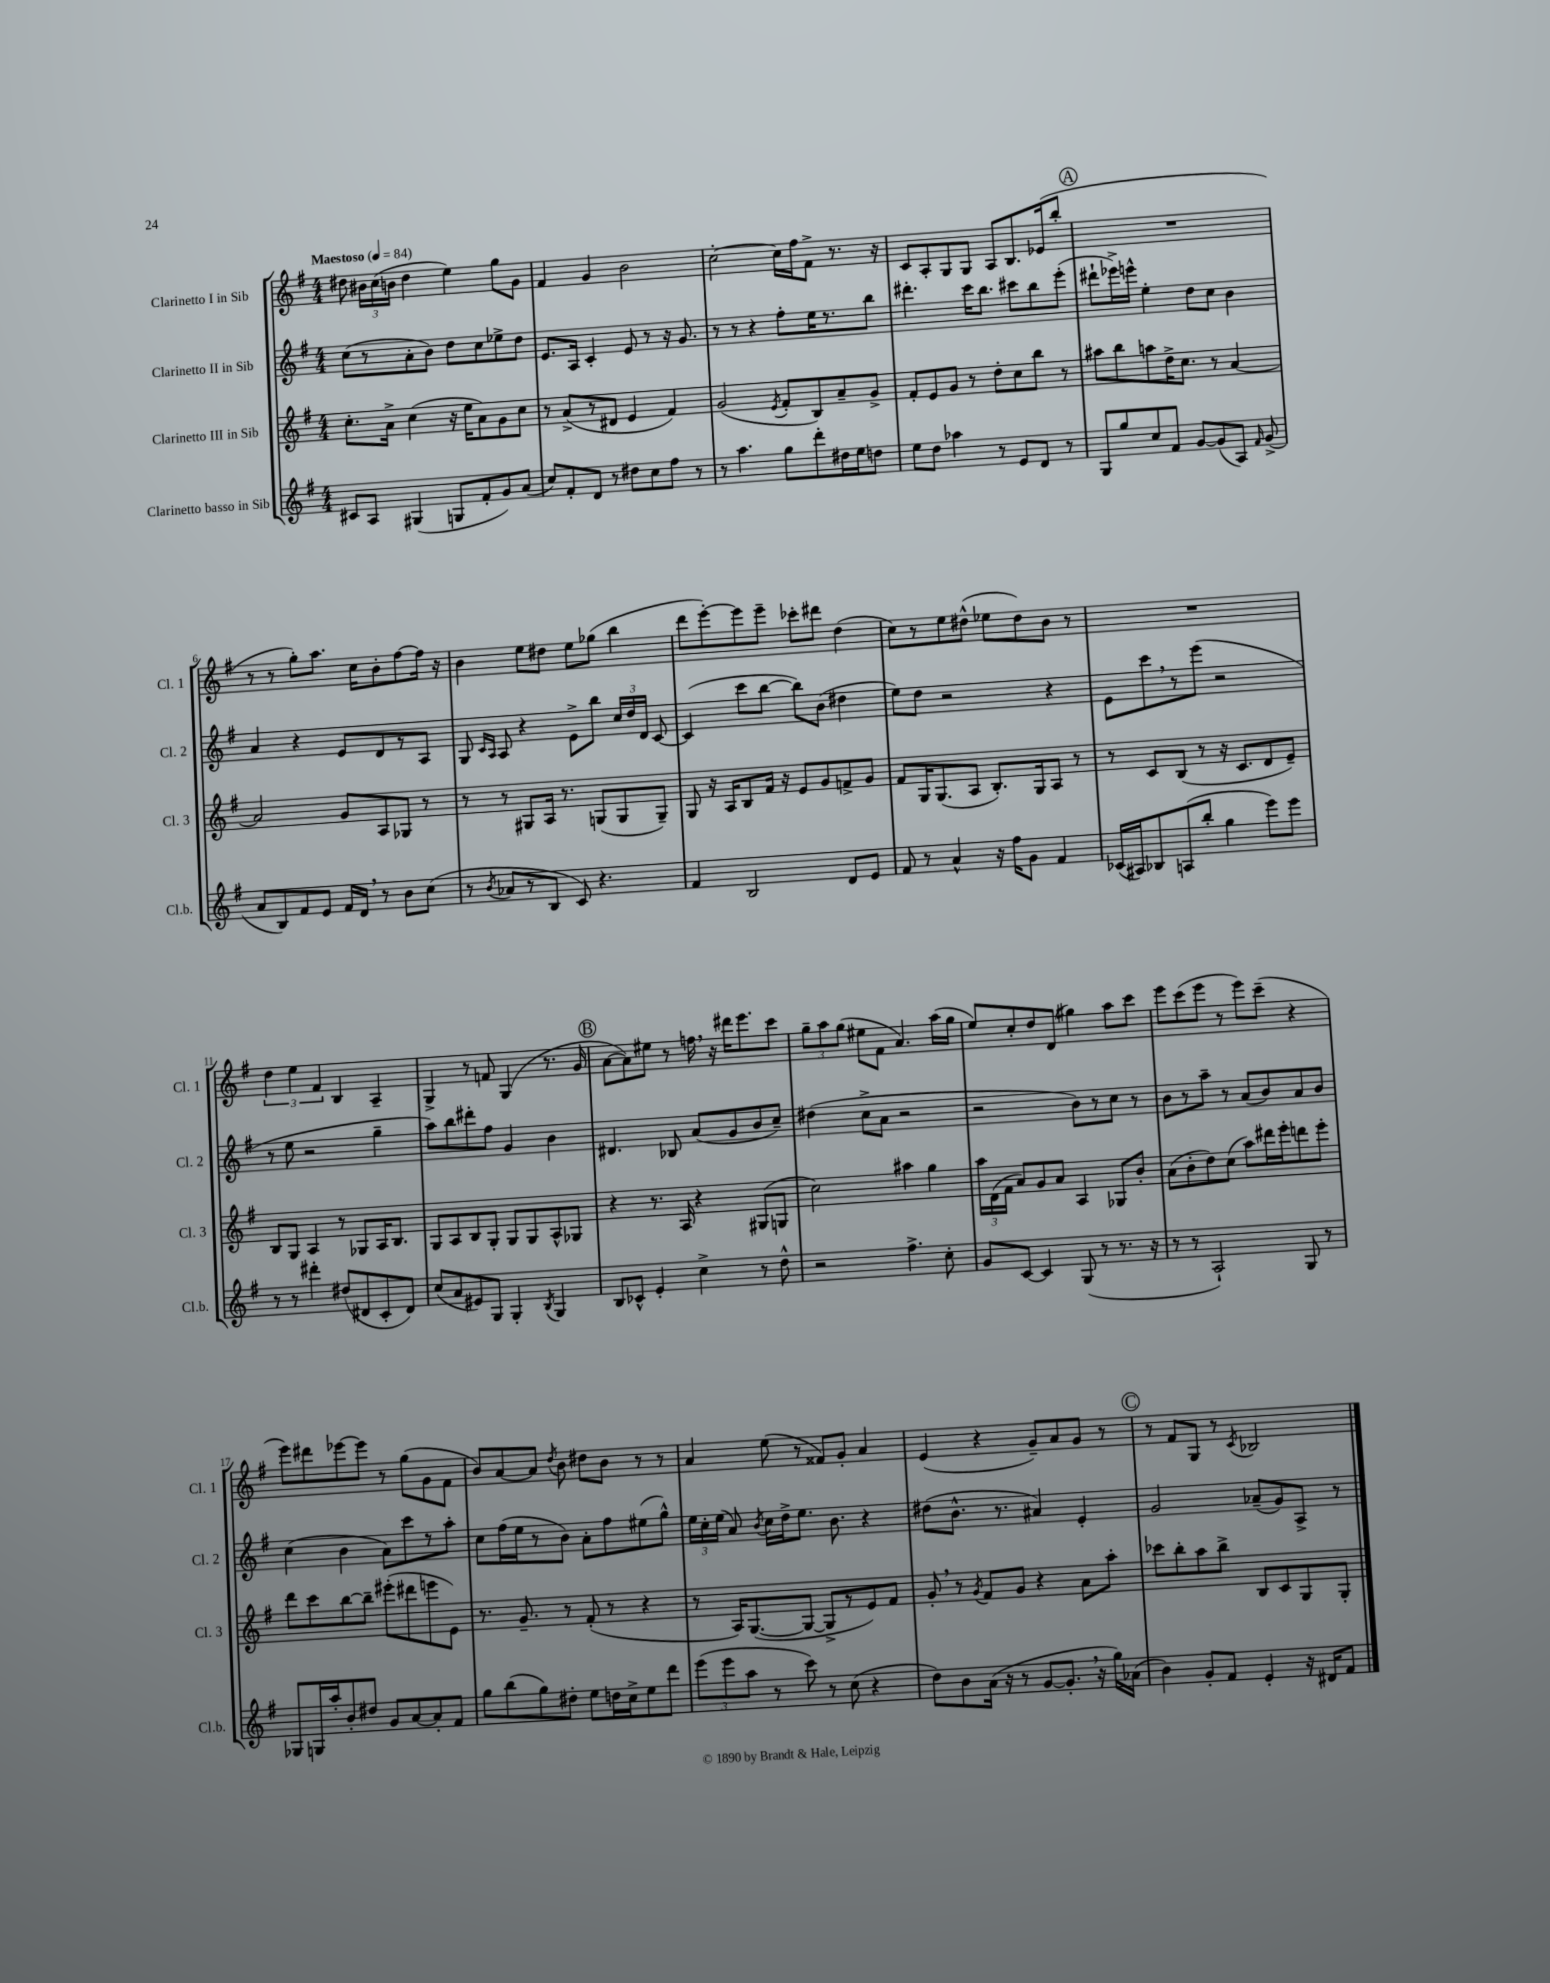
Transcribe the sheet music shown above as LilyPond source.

<<
\new StaffGroup <<
\new Staff = "s0" \with { instrumentName = "Clarinetto I in Sib" shortInstrumentName = "Cl. 1" } {
    \clef treble \key g \major \numericTimeSignature \time 4/4 \tempo "Maestoso" 4 = 84
    \autoBeamOff dis''8 \tuplet 3/2 { bis'16[ c''16( b'16] } dis''4 e''4) g''8[ g'8] |
    fis'4 g'4 b'2 |
    c''2~-. c''16[ fis''16 fis'8]-> r8. r16 |
    c'8[ a8-. g8 g8] a8[ b8. ees'16( b''8]-. |
    \mark \markup { \circle "A" } R1 |
    r8 r8 g''8[-.) a''8.] c''16[ b'8-. fis''8~ fis''16] r16 |
    b'4 e''8[ dis''8] e''8[ ges''8]( b''4 |
    d'''8[ e'''8~-.) e'''8 e'''8]-- ces'''8[-. dis'''8] d''4( |
    c''8[) r8 e''8 dis''8]-^( ees''8[ dis''8) b'8] r8 |
    R1 |
    \tuplet 3/2 { d''4 e''4 fis'4 } b4 a4-- |
    g4-> r8 f'8 g4( r8. g'16 |
    \mark \markup { \circle "B" } a'8[~ a'8) eis''8] r8 f''16 \breathe r16 dis'''16[ e'''8. c'''8] |
    \tuplet 3/2 { g''8[-- a''8 g''8]( } eis''8[ fis'8] a'4.) a''16[( g''16] |
    e''8[) c''8-. d''8 d'8]( gis''4) a''8[ c'''8] |
    e'''8[ c'''8( e'''8] r8 e'''8[) c'''8]--( r4 |
    e'''8[) dis'''8 ees'''8~ ees'''8] r8 g''8[( g'8 fis'8] |
    b'8[) a'8~ a'8] \acciaccatura { d''8 } b'8 dis''8[ b'8] r8 r8 |
    a'4 e''8( r8 fisis'8[) g'8]-. a'4 |
    e'4( r4 g'8[--) a'8 g'8] r8 |
    \mark \markup { \circle "C" } r8 fis'8[ g8] r8 \acciaccatura { c'8 } bes2 \bar "|." |
}
\new Staff = "s1" \with { instrumentName = "Clarinetto II in Sib" shortInstrumentName = "Cl. 2" } {
    \clef treble \key g \major \numericTimeSignature \time 4/4
    \autoBeamOff c''8[( r8 a'8-. b'8]) d''8[ c''8 ees''8-> d''8] |
    e'8.[ a16] c'4-. e'8 r8 r16 g'8. |
    r8 r8 r4 fis''8[-. e''16 r8. b''8] |
    dis'''4.-. c'''16[ b''8.] cis'''8[ b''8 e'''8]-.( |
    \mark \markup { \circle "A" } dis'''8[-! ees'''16->) e'''16]-^ e''4-. d''8[ c''8] b'4 |
    a'4 r4 e'8[ d'8 r8 a8] |
    g8 \grace { c'16[ a16] } a8 r4 e'8[-> b''8] \tuplet 3/2 { c''16[ d''16 d'16] } c'8~ |
    c'4( c'''8[ b''8]~ b''8[) b'8]( dis''4 |
    e''8[) d''8] r2 r4 |
    e'8[ c'''8 \breathe r8 e'''8]( r2 |
    r8 e''8 r2 g''4-- |
    a''8[) b''8 dis'''8-. fis''8] g'4 b'4 |
    \mark \markup { \circle "B" } dis'4. bes8 a'8[( g'8 b'8 c''8]--) |
    dis''4( c''8[-> a'8] r2 |
    r2 b'8[) r8 c''8] r8 |
    b'8[ r8 a''8]-- r8 a'8[( b'8) a'8 b'8] |
    c''4( b'4 a'8[) c'''8 r8 a''8]-. |
    c''8[ fis''16( e''16 r8 b'8]) a'8[-. fis''8 eis''8( g''8]-^) |
    \tuplet 3/2 { e''16[ c''16-. e''16]( } a'8) \acciaccatura { b'8 } c''16[ d''16-> e''8.] b'8. r4 |
    dis''8[( b'8.]-^ r8. ais'4) e'4-. |
    \mark \markup { \circle "C" } g'2 aes'8[--( g'8) a8]-> r8 \bar "|." |
}
\new Staff = "s2" \with { instrumentName = "Clarinetto III in Sib" shortInstrumentName = "Cl. 3" } {
    \clef treble \key g \major \numericTimeSignature \time 4/4
    \autoBeamOff c''8.[-. a'16]-> c''4( r16 e''16[ a'8) g'8 c''8] |
    r8 a'8[->( r8 dis'8] e'4 fis'4) |
    g'2( \acciaccatura { e'8 } fis'8[-. b8) a'8-- g'8]-> |
    fis'8[-. e'8 g'8] r8 d''8[-. c''8 b''8] r8 |
    \mark \markup { \circle "A" } ais''8[ b''8 a''8 d''16-> c''8.] r8 a'4~ |
    a'2 g'8[ a8 ges8] r8 |
    r8 r8 gis8[ a16] r8. g8[( g8 g8]--) |
    g8 r16 a16[ b8 fis'16] r16 e'8[ g'8 f'8-> g'8] |
    fis'8[ g16 g8.( a8] b8.[-.) g16 a8] r8 |
    r8 c'8[ b8]( r8 r16 c'8.[ d'8 e'8]--) |
    b8[ g8] a4 r8 ges8[ a16 b8.] |
    g8[ a8 b8 g8]-. g8[ g8 a8-^ ges8] |
    \mark \markup { \circle "B" } r4 r8. a16 r4 gis8[( g8] |
    c''2) ais''4 g''4 |
    \tuplet 3/2 { a''16[ d'16( fis'16] } a'8[) g'8 a'8] a4 ges8[ b'8]-. |
    a'8[( b'8-. d''8) c''8]( a''8[) dis'''16 e'''16-. d'''8 e'''8]-. |
    d'''8[ c'''8 b''8~ b''8]-- eis'''8[-.( dis'''8 e'''8 e'8]) |
    r8. g'8.-- r8 fis'8-.( r8 r4 |
    r8 a16[) g8.~( g8]~ g8[-> r8 e'8) fis'8] |
    g'8-. \breathe r8 \acciaccatura { g'8 } fis'8[ g'8] r4 a'8[ a''8]-. |
    \mark \markup { \circle "C" } ces'''8[ b''8-. a''8 b''8]-> b8[ c'8 g8 g8]-. \bar "|." |
}
\new Staff = "s3" \with { instrumentName = "Clarinetto basso in Sib" shortInstrumentName = "Cl.b." } {
    \clef treble \key g \major \numericTimeSignature \time 4/4
    \autoBeamOff cis'8[ a8] gis4( g8[ fis'8-. g'8) a'8]( |
    c''8[) fis'8-. d'8] r8 dis''8[ c''8 fis''8] r8 |
    r8 a''4. g''8[ d'''8-. dis''16 e''16 d''8] |
    e''8[ d''8] aes''4 r8 e'8[ d'8] r8 |
    \mark \markup { \circle "A" } g8[ g''8 c''8 fis'8] g'8[~ g'8( a8]) \grace { fis'16 } g'8->( |
    a'8[ b8) fis'8 e'8] fis'16[ d'16] \breathe r8 b'8[ c''8]( |
    r8 \acciaccatura { b'8 } aes'8[ r8 b8] c'8) r4. |
    fis'4 b2 d'8[ e'8] |
    fis'8 r8 a'4-^ r16 fis''16[ g'8] fis'4 |
    ces'16[( ais16) bes8 a8( b''8]-. g''4 e'''8[) e'''8] |
    r8 r8 dis'''4-. dis''8[( dis'8 c'8-. dis'8]) |
    c''8[( a'8 eis'8) g8] g4-. \acciaccatura { b8 } g4 |
    \mark \markup { \circle "B" } b8[ ces'8]-^ e'4-. c''4-> r8 d''8-^ |
    r2 fis''4.-> c''8-. |
    g'8[ c'8]~ c'4 g8( r8 r8. r16 |
    r8 r8 a2-!) g8 r8 |
    ges8[ g16 a''16-. b'8-. dis''8] g'8[ a'8~ a'8-. fis'8] |
    g''8[ b''8( g''8) dis''8]-. e''8[ d''16 c''16-> e''8 d'''8] |
    \tuplet 3/2 { e'''8[( e'''8 a''8] } r8 c'''8) r8 c''8( r4 |
    d''8[) b'8 a'16]( r16 r8 g'8[~ g'8.]-. \breathe r16 g''16[) aes'16]( |
    \mark \markup { \circle "C" } b'4) g'8[-. fis'8] e'4-. r16 dis'16[ fis'8] \bar "|." |
}
>>
>>
